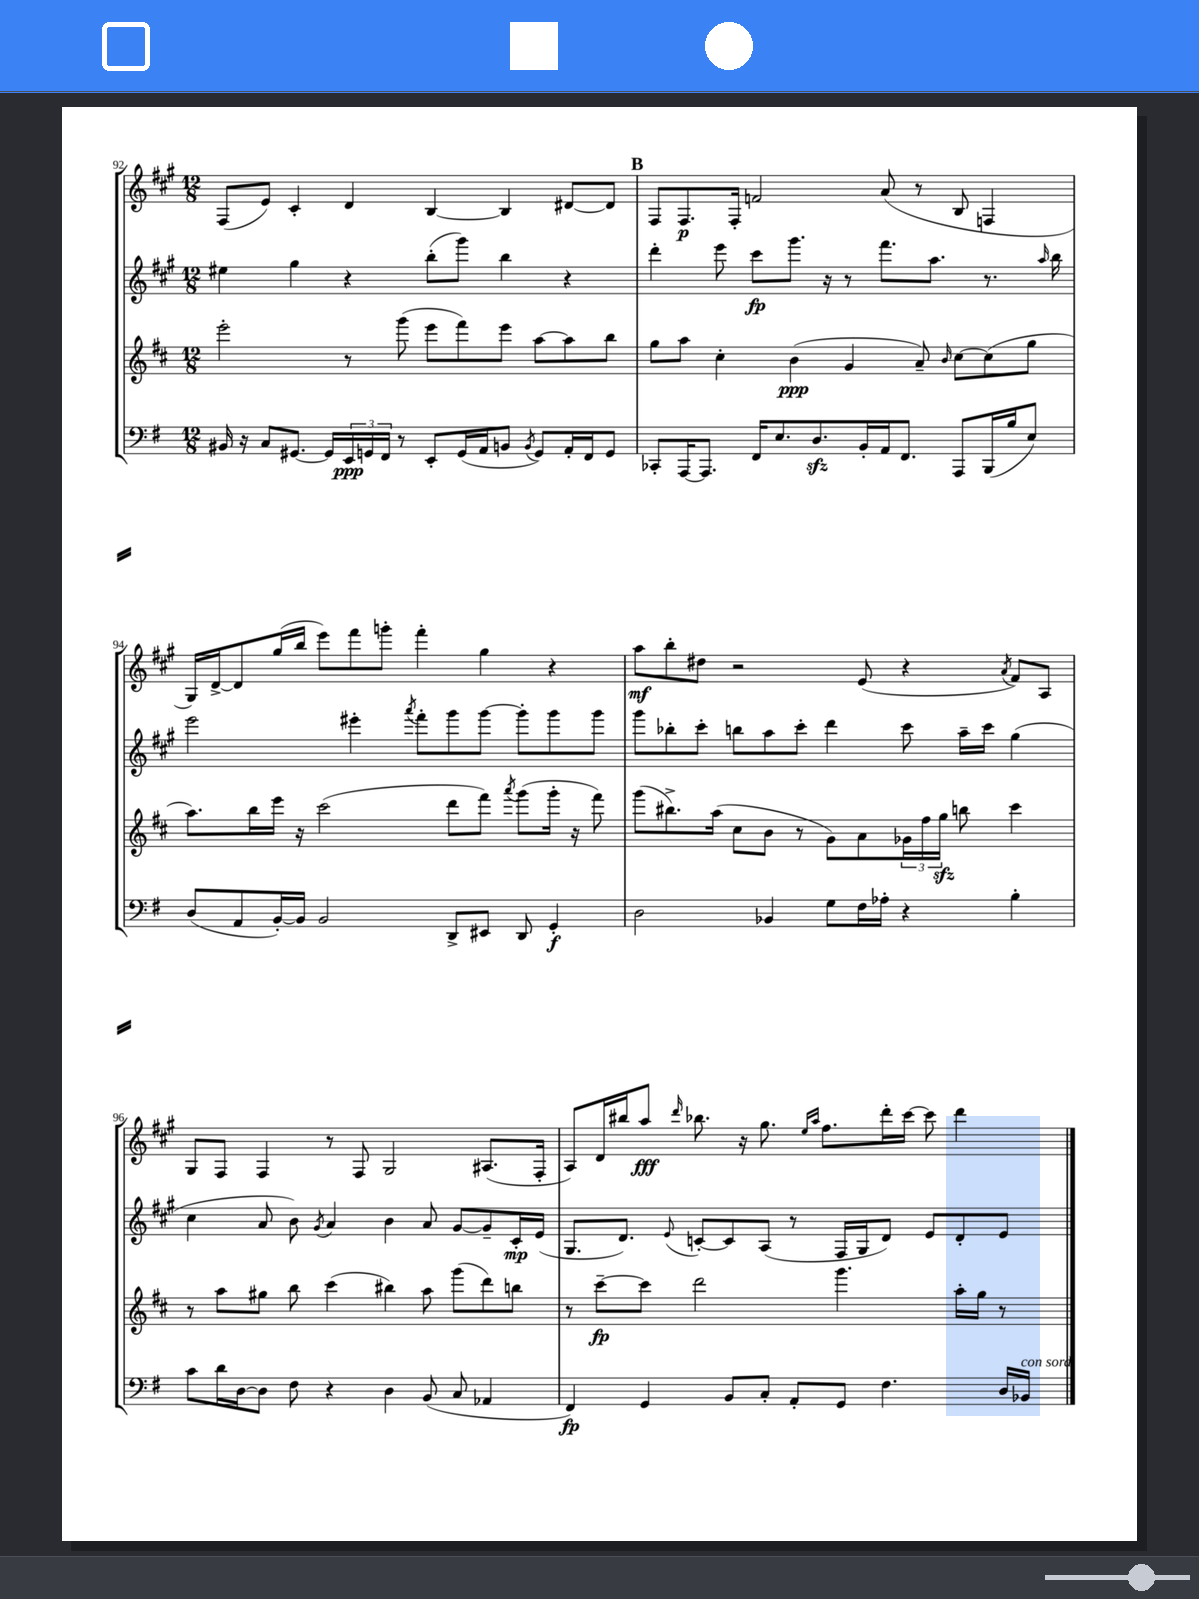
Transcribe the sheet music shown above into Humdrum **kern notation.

**kern	**kern	**kern	**kern
*staff4	*staff3	*staff2	*staff1
*clefF4	*clefG2	*clefG2	*clefG2
*k[f#]	*k[f#c#]	*k[f#c#g#]	*k[f#c#g#]
*M12/8	*M12/8	*M12/8	*M12/8
16BB#	2eee'	4ee#	(8F#
16r	.	.	.
8C	.	.	8e)
[8.GG#	.	4gg#	4c#'
16GG#]	.	.	.
24EE	8r	4r	4d
24GG	.	.	.
24FF#	.	.	.
8r	(8ggg	.	.
8EE'	8eee	(8bb'	[4B
(16GG	8fff#)	8ggg#)	.
16AA	.	.	.
8BB	8eee	4bb	4B]
8qBB	.	.	.
8GG)	[8aa	.	.
16AA'	8aa]	4r	[8d#
16FF#	.	.	.
8GG	8bb	.	8d#]
=	=	=	=
8CC-'	8gg	4ddd'	8F#
[16AAA	8aa	.	8.F#
8.AAA]	.	.	.
.	4cc#'	8eee	.
.	.	.	16F#'
16FF#	.	8ccc#	2f
8.E	.	.	.
.	(4b	8.ggg#	.
8.D	.	.	.
.	.	16r	.
.	4g	8r	.
16BB'	.	.	.
16AA	.	8.fff#	(8a
8.FF#	.	.	.
.	8a~)	.	8r
.	.	8.aa	.
.	16qqb	.	.
8AAA	[8cc#	.	8B
(16BBB	(8cc#]	8.r	4F
16B	.	.	.
8E)	8gg	.	.
.	.	16qqaa	.
.	.	16bb	.
=	=	=	=
(8D	8.aa)	2eee	16G#)
.	.	.	[16d^
8AA	.	.	8d]
.	16bb	.	.
[16BB')	16eee	.	(16gg#
16BB]	16r	.	16bb
2BB	(2ccc#	.	8eee)
.	.	4eee#'	8fff#
.	.	.	8ggg'
.	.	8qaaa	.
.	.	8fff#'	4fff#'
8DD^	8ddd	8ggg#	.
8EE#	8fff#)	[8ggg#	4gg#
.	8qaaa	.	.
8DD	(8ggg	8ggg#']	.
4GG'	16ggg'	8ggg#	4r
.	16r	.	.
.	8fff#)	8ggg#	.
=	=	=	=
2D	(8ggg	8ggg#	8aa
.	8.bb#^)	8bb-'	8bb'
.	.	8ccc#'	8dd#
.	(16aa	.	.
.	8cc#	8bb	2r
4BB-	8b	8aa	.
.	8r	8ccc#'	.
8G	8g)	4ddd	.
16F#	8a	.	(8e
16A-'	.	.	.
4r	24g-	8ccc#	4r
.	24ff#	.	.
.	24gg	.	.
.	8bb	16aa~	.
.	.	16ccc#	.
.	.	.	8qa
4B'	4ccc#	(4gg#	8f#)
.	.	.	8A
=	=	=	=
8c	8r	4cc#	8G#
16d	8aa	.	8F#
[16D	.	.	.
8D]	8gg#	8a	4F#
8F#	8bb	8b)	.
.	.	8qg#	.
4r	(4ccc#	4a	8r
.	.	.	8F#
4D	4bb#)	4b	2G#
(8BB	8aa	8a	.
8C	(8ggg	[8g#	.
4AA-	8ddd)	8g#~]	(8.A#
.	8bb	16c#'	.
.	.	(16e	16F#'
=	=	=	=
4FF#)	8r	8.G#	8A)
.	[8ccc#~	.	16d
.	.	8.d)	16bb#
4GG	8ccc#]	.	8aa
.	.	8qqe	16qqddd
.	2ddd	[8c'	8.bb-
8BB	.	8c]	.
.	.	.	16r
8C'	.	(8A	8.gg#
8AA'	.	8r	.
.	.	.	16qqee
.	.	.	16qqaa
.	.	.	8.ff#
8GG	4.ggg	16F#	.
.	.	16G#	.
4.F#	.	8d)	16ddd'
.	.	.	[16ccc#
.	.	8e	8ccc#]
.	16aa'	8d'	4ddd
.	16gg	.	.
16D	8r	8e	.
16BB-	.	.	.
==	==	==	==
*-	*-	*-	*-
